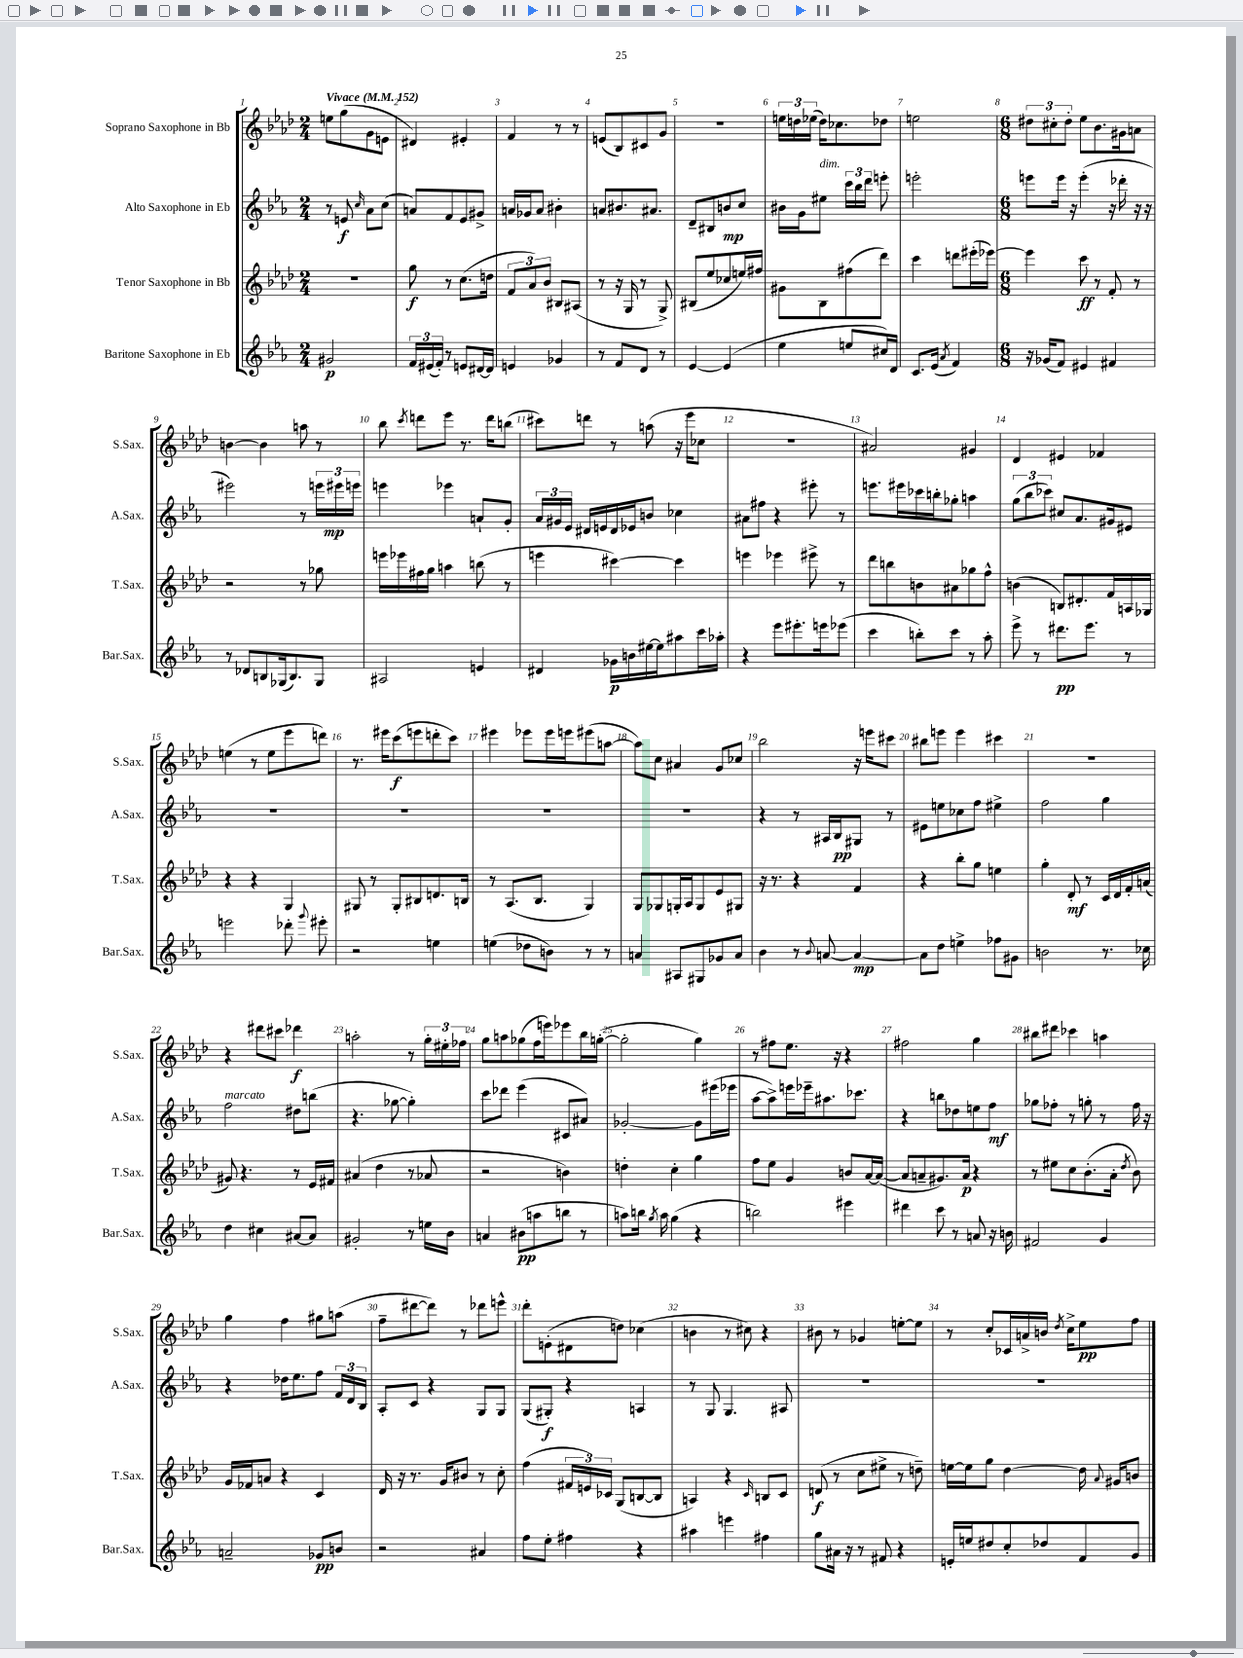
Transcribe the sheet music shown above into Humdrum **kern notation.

**kern	**kern	**kern	**kern
*staff4	*staff3	*staff2	*staff1
*clefG2	*clefG2	*clefG2	*clefG2
*k[b-e-a-]	*k[b-e-a-d-]	*k[b-e-a-]	*k[b-e-a-d-]
*M2/4	*M2/4	*M2/4	*M2/4
*MM152	*MM152	*MM152	*MM152
2g#/	2r	8r	8ee\L
.	.	8e/	(8gg\
.	.	16qqcc/	.
.	.	8a-\L	8g\
.	.	(8cc\J	8e\J
=	=	=	=
24f/LL	8gg\	8a/L)	4d#/)
(24e#/	.	.	.
24f'/JJ)	.	.	.
8r	8r	8f/	.
8e/L	(8.cc\L	8e-/	4e#'/
[16d#/L	.	8g#^/J	.
16d#/]JJ	16dd\Jk	.	.
=	=	=	=
4e/	12f/L	16a/LL	4f/
.	.	16g-/J	.
.	12a-/)	.	.
.	.	8a/J	.
.	12b-/J	.	.
4g-/	8B#/L	4b#'\	8r
.	(8A#/J	.	8r
=	=	=	=
8r	8r	8a/L	(8e/L
8f/L	16r	8.b#/	8B-/)
.	16G/	.	.
8d/J	8r	.	8c#/
.	.	8.a#/J	.
8r	8G^/)	.	8g/J
=	=	=	=
[4e-/	(8B#/L	8d~/L	2r
.	8ee-/	8B#/	.
(4e-/]	8cc-/	8b/	.
.	16ee/L)	8cc/J	.
.	16ff#/JJ	.	.
=	=	=	=
4ee-\	8g#\L	16b#\LL	24ee\LL
.	.	.	24dd\
.	.	16g\J	.
.	.	.	(24ee-\JJ
.	8B-\	8ee#\J	16dd\LK)
.	.	.	8.cc-\
8ee/L	(8ff#\	24ccc\LL	.
.	.	24bb-\	.
.	.	24ddd\JJ	.
16cc#/L)	8ddd-\J)	8eee'\	8dd-\J
16d/JJ	.	.	.
=	=	=	=
8.c/L	4ccc\	2eee'\	2ee\
(16e-/Jk	.	.	.
8qa-/	.	.	.
4f/)	8ddd\L	.	.
.	(16eee#'\L	.	.
.	[16eee-\JJ)	.	.
=	=	=	=
*M6/8	*M6/8	*M6/8	*M6/8
16r	4eee-\]	8eee\L	12dd#\L
(16g-/LK	.	.	.
.	.	.	12cc#'\
8f/J)	.	16eee\Jk	.
.	.	.	12dd#'\J
.	.	16r	.
4e#/	8ccc\	(4eee'\	8ee-\L
.	8r	.	8.b-\
4f#/	8f'/	16r	.
.	.	16ddd-'\	16g#\k
.	8r	16r	8a\J
.	.	16r	.
=	=	=	=
8r	2r	2eee#\)	[4b\
8d-/L	.	.	.
8B/	.	.	4b\]
(16G-/k	.	.	.
8.B/)	.	.	.
.	8r	8r	8aa\
8G-/J	8gg-\	24eee\LL	8r
.	.	24eee#\	.
.	.	24eee\JJ	.
=	=	=	=
2A#/	16eee\LL	4eee\	8bb-\
.	16eee-\	.	.
.	.	.	8qccc/
.	16ff#\	.	8ddd\L
.	16gg\JJ	.	.
.	4aa\	4eee-\	8eee-\J
.	.	.	8.r
4e/	(8bb\	8a`/L	.
.	.	.	16ddd\LK
.	8r	8g'/J	(8bb\J
=	=	=	=
4d#/	4eee\	24a-/LL	8ccc#\L)
.	.	24g#/	.
.	.	24e-/JJ	.
.	.	16d#/LL	8ddd\J
.	.	16e/	.
16g-\LL	[4ccc#\)	16d#/	8r
16b\	.	16e-/J	.
[16ee#\	.	8b/J	(8aa\
16ee#\]J	.	.	.
8aa#\	4ccc#\]	4cc-\	16r
.	.	.	16eee-\LK
16ccc\L	.	.	8cc-\J
16aa-'\JJ	.	.	.
=	=	=	=
4r	4eee\	8a#\L	2.r
.	.	8ff#\J	.
8eee-\L	4eee-\	4r	.
8.eee#'\	.	.	.
.	8eee#^\	8eee#'\	.
16eee\k	.	.	.
(8eee-\J	8r	8r	.
=	=	=	=
4ccc\	8ddd-\L	8.eee\L	2a#/)
.	8bb\	.	.
.	.	16eee#\L	.
8bb'\L)	8b\	16ccc-\	.
.	.	16bb'\J	.
8ccc\J	8a#\	8gg-'\J	.
8r	8gg-\	4aa\	4g#/
8aa-'\	8ff^^\J	.	.
=	=	=	=
8eee-^\	(4b\	(12gg\L	4d-/
.	.	12bb-\	.
8r	.	.	.
.	.	12ccc-\J)	.
8.ddd#\L	8B/L)	8cc#/L	4e#/
.	8.d#'/	8.a-/	.
8.eee-\J	.	.	.
.	.	.	4f-/
.	16f/L	16g#/k	.
8r	16A/	8e#/J	.
.	16G-/JJ	.	.
=	=	=	=
2eee\	4r	2.r	(4ee\
.	4r	.	8r
.	.	.	8ee\L
8ddd-'\	4G/	.	8eee-\
8qqggg/	.	.	.
8eee#'\	.	.	8ddd\J)
=	=	=	=
2r	8G#/	2.r	8.r
.	8r	.	.
.	.	.	16eee#\LK
.	8G#'/L	.	(8ccc\
.	8B#/	.	8eee\
4ee\	8.d/	.	8ddd'\
.	.	.	8ccc\J)
.	16B/Jk	.	.
=	=	=	=
(4ee\	8r	2.r	4eee#\
.	(8.A-/L	.	.
8dd-\L	.	.	8eee-\L
.	8.B-/J	.	.
8b\J)	.	.	16eee-\L
.	.	.	16eee\J
8r	4G/)	.	(8eee#\
8r	.	.	[8aa\J
=	=	=	=
4a/	8G/L	2.r	8aa\]L)
.	8G-/	.	8cc\J
8A#/L	16G'/L	.	4a#/
.	16A-/J	.	.
8G#/	8G/	.	.
8g-/	8e-/	.	8g/L
8a/J	8G#/J	.	8cc-/J
=	=	=	=
4b-\	16r	4r	2bb-\
.	8.r	.	.
8r	4r	8r	.
8qqb-/	.	.	.
[8a/	.	16A#/LL	.
.	.	16B-/J	.
4a/_	4f/	8G#/J	16r
.	.	.	16eee\LK
.	.	8r	8ccc#\J
=	=	=	=
8a\]L	4r	8e#\L	8bb#\L
8dd\J	.	8ee\	8eee\J
4ee^\	8bb-'\L	8cc-\	4eee\
.	8gg\J	8ff\J	.
8ff-\L	4ee\	4ee#^\	4ccc#\
8g#\J	.	.	.
=	=	=	=
2b\	4gg'\	2ff\	2.r
.	8d-'/	.	.
.	8r	.	.
8.r	16c/LL	4gg\	.
.	16d-/	.	.
.	16f'/	.	.
16cc-\	(16a/JJ	.	.
=	=	=	=
4dd\	8g#/)	2ff\	4r
.	4.r	.	.
4cc#\	.	.	8ddd#\L
.	.	.	8ccc#\J
[8a#/L	8r	8dd#\L	4ddd-\
8a#/]J	16e-/LL	(8bb\J	.
.	16f#/JJ	.	.
=	=	=	=
2g#'/	(4a#/	4.r	2aa'\
.	4dd-\	.	.
.	.	[8gg-\	.
8r	8r	4gg-'\])	8r
16ee\LL	8a-/	.	24gg'\LL
.	.	.	24ee#'\
16b-\JJ	.	.	.
.	.	.	24ff-\JJ
=	=	=	=
4a/	2r	8ccc\L	8gg\L
.	.	8ddd-\J	8aa\
(8b#\L	.	(4eee-\	(8gg-\
8aa\	.	.	16ff\L
.	.	.	16eee\J)
8bb\J	4b\)	8c#/L	8eee-\
8r	.	8a#/J)	16bb-\L
.	.	.	([16gg'\JJ
=	=	=	=
8aa\L)	4dd'\	[2g-'/	2gg'\]
16bb\Jk	.	.	.
8qgg/	.	.	.
16aa\	.	.	.
(4gg\	4cc'\	.	.
4r	4gg\	8g-\]L	4gg\)
.	.	(16eee#\L	.
.	.	16eee-\JJ	.
=	=	=	=
2bb\)	8ff\L	[8aa-\L	8r
.	8ee-\J	8aa-^\])	8ff#\L
.	4g/	16eee\L	8.ee-\J
.	.	16eee-~\J	.
.	.	8.aa#\	.
.	.	.	16r
4eee#\	8b/L	.	4r
.	.	8.ccc-\J	.
.	[16a-/L	.	.
.	(16a-/_JJ	.	.
=	=	=	=
4ddd#\	8a-/]L	4r	2ff#\
.	8a~/	.	.
8ccc\	8.g#/)	8bb\L	.
8r	.	8dd-\	.
.	16a/Jk	.	.
8a/	4r	8ee\	4gg\
16r	.	8ff\J	.
16b\	.	.	.
=	=	=	=
2f#/	8r	8gg-\L	8bb#\L
.	8ee#\L	8ff-'\J	8ddd#\J
.	8cc\	8r	4ccc-\
.	(8.b-'\	8gg'\	.
4g/	.	8r	4aa\
.	16a-'\Jk	.	.
.	8qdd-/	.	.
.	8b-\)	16ff-\	.
.	.	16r	.
=	=	=	=
2a~/	16g/LL	4r	4gg\
.	16f-/J	.	.
.	8a/J	.	.
.	4r	16dd-\LK	4ff\
.	.	8.ee-\	.
8g-/L	4c/	8ff\J	8gg#\L
8b/J	.	24f/LL	(8aa\J
.	.	24d/	.
.	.	24B-/JJ	.
=	=	=	=
2r	16d-/	8A-'/L	8ff~\L
.	16r	.	.
.	8.r	8c/J	[8ddd#\
.	.	4r	8ddd#\]J)
.	16g/LK	.	.
.	8b#/J	.	8r
4a#/	8r	8G/L	8ddd-\L
.	8cc'\	8G/J	8eee^^\J
=	=	=	=
8ff\L	(4ff\	(8G/L	8ddd-'\L
8ee-'\J	.	8G#'/J)	(8e'\
4ff#\	24f#/LL	4r	8d#\
.	24e/)	.	.
.	24c-/JJ	.	.
.	(8G/L	.	8dd\J)
4r	[8B/	4A/	(4cc-\
.	8B/]J	.	.
=	=	=	=
4aa#\	4A/)	8r	4b\
.	.	8G/	.
4eee\	4r	4.G/	8r
.	.	.	8cc#\)
.	16qqc/	.	.
4ff#\	8B/L	.	4r
.	8c/J	8A#/	.
=	=	=	=
8gg\L	(8d/	2.r	8b#\
16a#\Jk	8r	.	8r
16r	.	.	.
8r	8cc\L	.	4g-/
8f#/	8ee#^\J	.	.
4r	8r	.	[8ee'\L
.	8dd~\)	.	8ee\]J
=	=	=	=
16e'/LL	[16ee\LL	2.r	8r
16ee/J	16ee\]J	.	.
8dd#/	8gg\J	.	8cc'/L
8cc'/	[4dd-\	.	16c-/L
.	.	.	16a^/
8dd-/	.	.	16b/JJ
.	.	.	8qdd-/
.	.	.	16cc^\LK
8f/	16dd-\]	.	8ee-\
.	8qqa-/	.	.
.	16g#/LK	.	.
8g/J	8b/J	.	8ff\J
==	==	==	==
*-	*-	*-	*-
